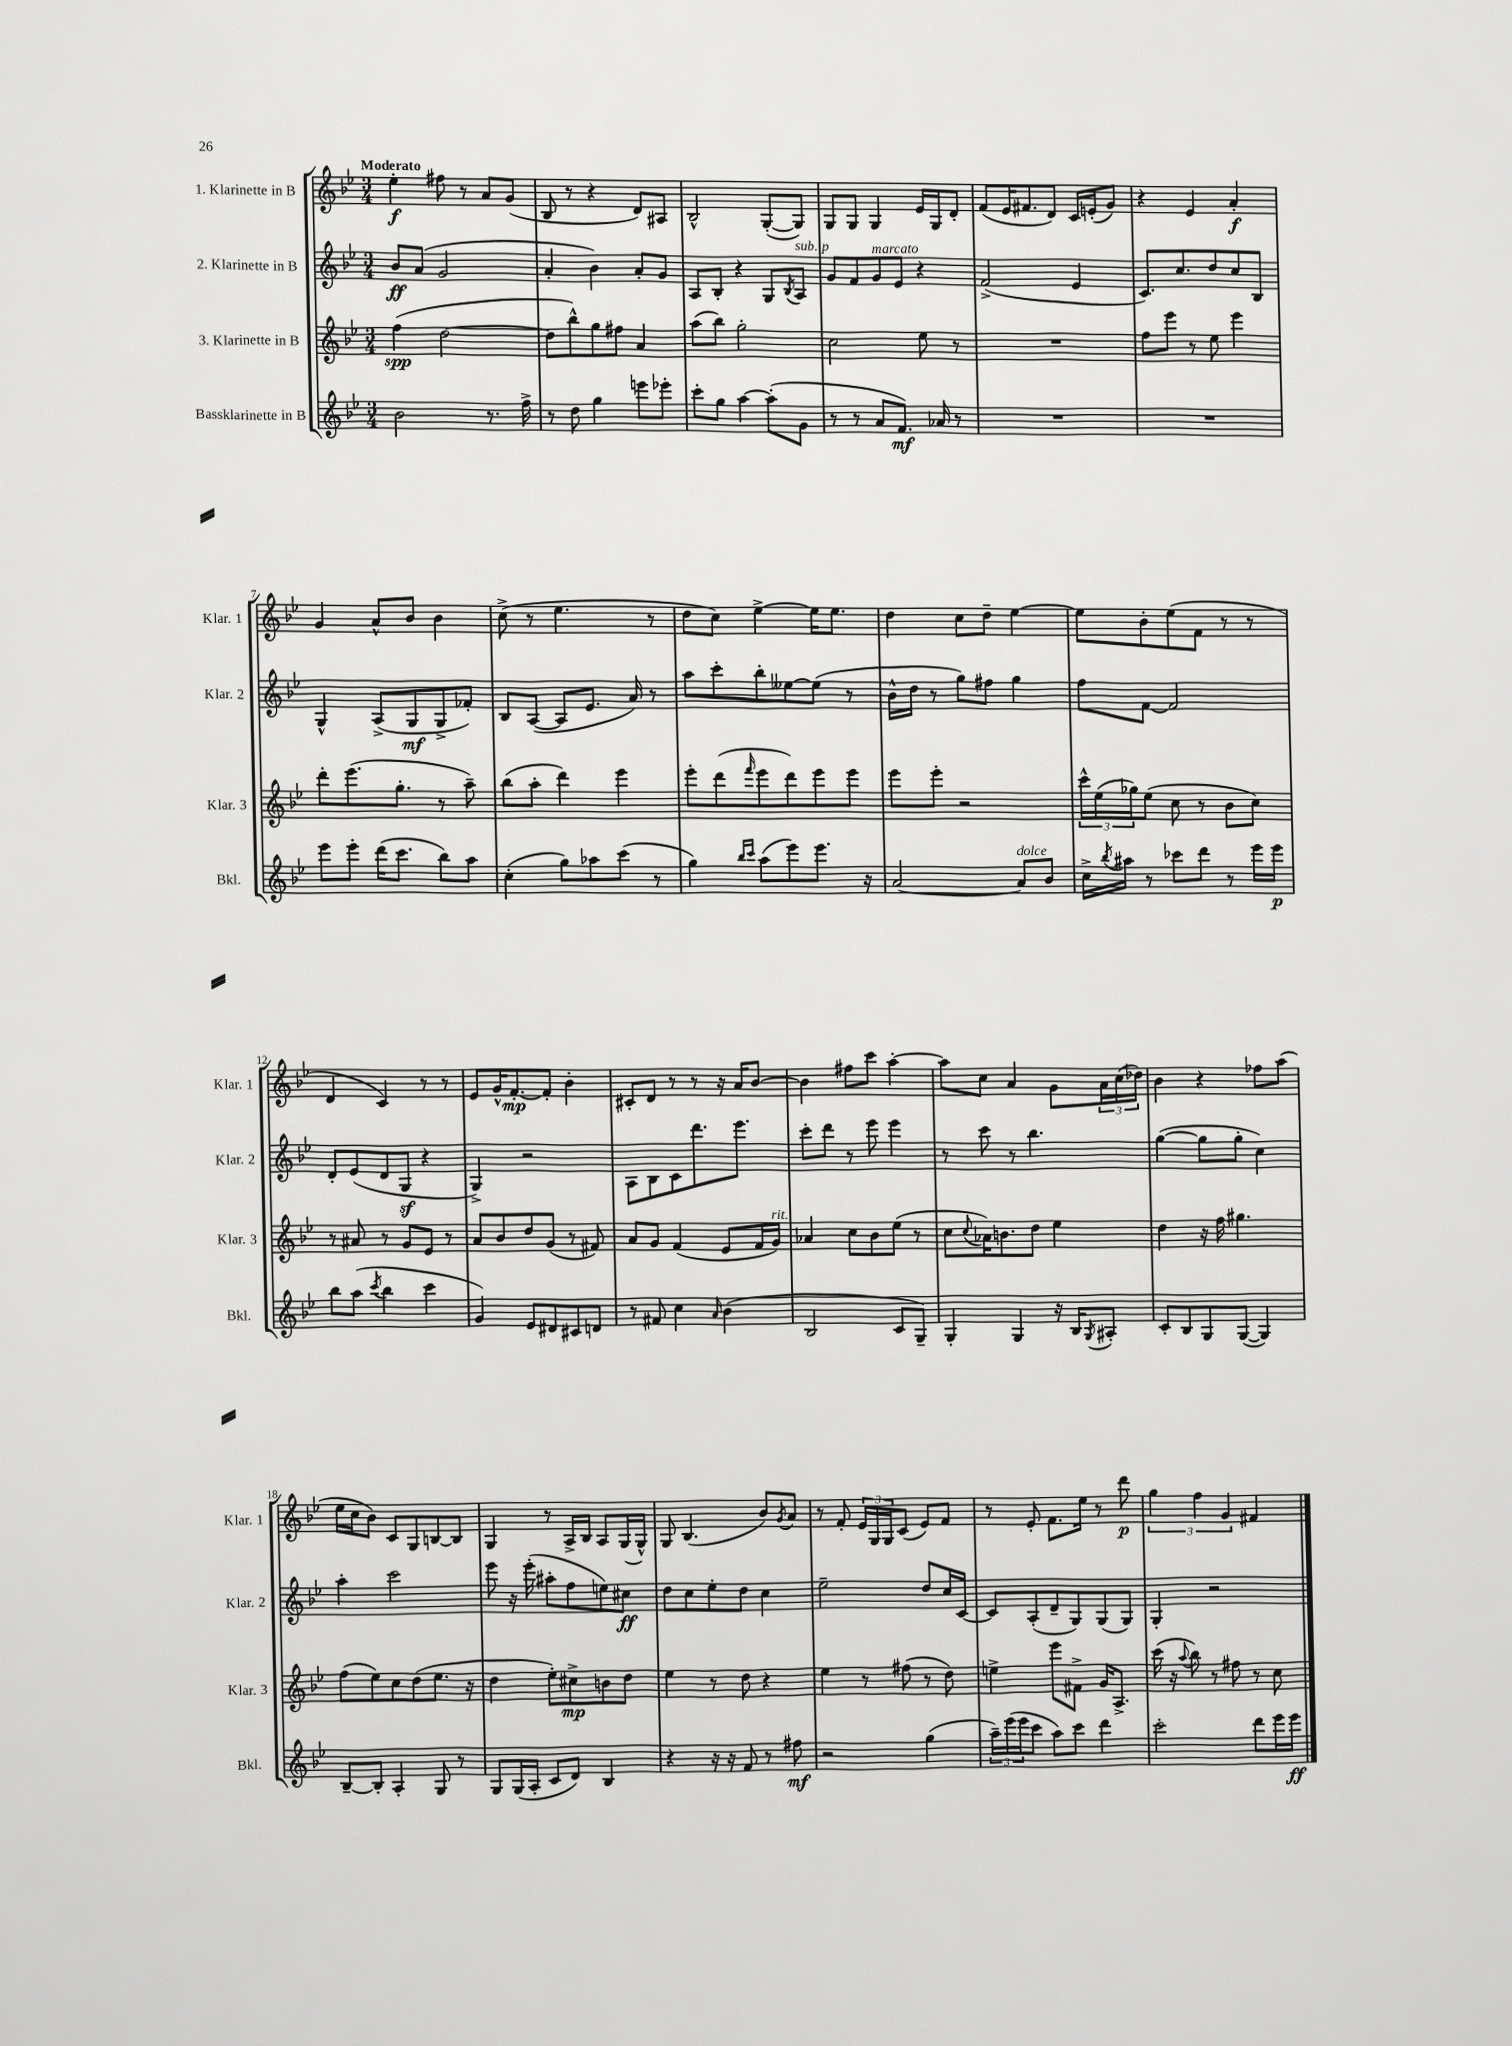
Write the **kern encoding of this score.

**kern	**kern	**kern	**kern
*staff4	*staff3	*staff2	*staff1
*clefG2	*clefG2	*clefG2	*clefG2
*k[b-e-]	*k[b-e-]	*k[b-e-]	*k[b-e-]
*M3/4	*M3/4	*M3/4	*M3/4
2b-	(4ff	8b-	4ee-'
.	.	(8a	.
.	[2dd	2g	8ff#
.	.	.	8r
8.r	.	.	8a
.	.	.	(8g
16ff^	.	.	.
=	=	=	=
8r	8dd]	4a'	8B-
8dd	8bb-^^)	.	8r
4gg	8gg	4b-)	4r
.	8ff#	.	.
8eee	4a	8a'	8d)
8eee-'	.	8g	8A#
=	=	=	=
8ccc'	(8aa	8A	2B-^^
8gg	8bb-)	8B-'	.
[4aa	2gg'	4r	.
(8aa']	.	8G	([8G'
.	.	8qB-	.
8g	.	8A	8G])
=	=	=	=
8r	2cc	8g	8G
8r	.	8f	8G
8a	.	8g	4G
8.f)	.	8e-	.
.	8ee-	4r	16e-
16a-	.	.	16G
8r	8r	.	8d'
=	=	=	=
2.r	2.r	(2f^	(8f
.	.	.	16e-
.	.	.	8.f#
.	.	.	8d)
.	.	4e-	16c
.	.	.	(16e'
.	.	.	8g)
=	=	=	=
2.r	8ff	8.c)	4r
.	8eee-	.	.
.	.	8.cc	.
.	8r	.	4e-
.	8ee-	8dd	.
.	4eee-	8cc	4a'
.	.	8B-	.
=	=	=	=
8eee-	8ddd'	4G^^	4g
8eee-'	(8.eee-	.	.
(16ddd	.	(8A^	8a^^
8.ccc	8.gg'	.	.
.	.	8G	8b-
8bb-)	8r	8G^	4b-
8aa	8aa~)	8f-')	.
=	=	=	=
(4cc'	(8bb-	8B-	(8cc^
.	8aa'	([8A	8r
8gg)	4ddd)	8A]	4.ee-
8aa-	.	8.e-	.
(8ccc	4eee-	.	.
.	.	16a)	.
8r	.	8r	8r
=	=	=	=
4gg)	8eee-'	8aa	8dd
.	(8ddd	8ccc'	8cc)
16qqbb-	.	.	.
16qqccc	16qqfff	.	.
(8aa	8eee-	8bb-'	[4ee-^
8eee-)	8ddd)	[8ee--	.
8.eee-	8eee-	(8ee--]	16ee-]
.	.	.	8.ee-
.	8eee-	8r	.
16r	.	.	.
=	=	=	=
[2a	8eee-	16b-^^	4dd
.	.	16dd	.
.	8eee-'	8r	.
.	2r	8gg)	8cc
.	.	8ff#	8dd~
8a]	.	4gg	[4ee-
8b-	.	.	.
=	=	=	=
16cc^	24ccc^^	8ff	8ee-]
.	(24ee-	.	.
8qbb-	.	.	.
16aa#	.	.	.
.	24gg-)	.	.
8r	(8ee-	[8f	8b-'
8ccc-	8cc	2f]	(8ee-
8ddd	8r	.	8f
8r	8b-	.	8r
16eee-	8cc)	.	8r
16eee-	.	.	.
=	=	=	=
8bb-	8r	8d'	4d
(8aa	8a#	(8e-	.
8qccc	.	.	.
4bb-	8r	8d	4c)
.	8g	8G	.
4ccc	8e-	4r	8r
.	8r	.	8r
=	=	=	=
4g)	8a	4G^)	8e-
.	8b-	.	16g^^
.	.	.	[8.f'
8e-	8dd	2r	.
8d#	(8g	.	8f']
8c#	8r	.	4b-'
8d	8f#)	.	.
=	=	=	=
8r	8a	8A	8c#'
8f#	8g	8B-	8d
4cc	(4f	8c	8r
.	.	8.ddd	8r
16qqa	.	.	.
(4b-	8e-	.	16r
.	.	8.eee-	16a
.	16f	.	[8b-
.	16g)	.	.
=	=	=	=
2B-	4a-	8ccc'	4b-]
.	.	8ddd	.
.	8cc	8r	8ff#
.	8b-	8eee-	8ccc
8c	(8ee-	4eee-	[4aa'
8G~)	8r	.	.
=	=	=	=
4G'	8cc	8r	8aa]
.	8qqcc	.	.
.	16a-)	8ccc	8cc
.	8.b	.	.
4G	.	8r	4a
.	8dd	4.bb-	.
16r	4ee-	.	8g
16B-	.	.	.
8qG	.	.	.
8A#'	.	.	24a
.	.	.	(24cc
.	.	.	24dd-)
=	=	=	=
8c'	4dd	([4gg	4b-
8B-	.	.	.
8G	16r	8gg]	4r
.	16ff	.	.
([8G	4.gg#	8gg'	.
4G])	.	4cc)	8ff-
.	.	.	(8aa
=	=	=	=
[8B-~	(8ff	4aa'	16ee-
.	.	.	16cc
8B-']	8ee-)	.	8b-)
4A'	8cc	2ccc	8c
.	(8dd	.	8G
8G	8.ee-	.	[8B
8r	.	.	8B]
.	16r	.	.
=	=	=	=
8G	4dd	8eee-	4G
(16G	.	16r	.
16A'	.	(16eee-'	.
8c	8ee-')	8aa#'	8r
8d)	8cc#^	8ff	16A^
.	.	.	16B-
4B-	8b	8ee)	8A
.	8dd	8cc#	(16G
.	.	.	16G^^)
=	=	=	=
4r	4ee-	8dd	8G
.	.	8cc	(4.B-
16r	8r	8ee-'	.
16r	.	.	.
8f	8dd	8dd	.
8r	4r	4cc	8b-)
.	.	.	8qg
8ff#	.	.	8a
=	=	=	=
2r	4ee-	2ee-~	8r
.	.	.	8f'
.	8r	.	24e-
.	.	.	24G
.	.	.	24G
.	(8ff#	.	(8c
(4gg	8r	8dd	8e-)
.	8dd)	16cc	8f
.	.	[16c	.
=	=	=	=
24aa~)	4ee^	8c]	8r
(24eee-	.	.	.
24eee-	.	.	.
8ccc	.	(8A'	8e-'
8aa)	8eee-	8d~	8.f
8ccc	8f#^	8G)	.
.	.	.	16ee-
4ddd	16g	(8G	8r
.	8.A^	.	.
.	.	8G)	8ddd
=	=	=	=
2ccc'	(16ccc	4G'	6gg
.	16r	.	.
.	8qqaa	.	.
.	8bb-)	.	.
.	.	.	6ff
.	8r	2r	.
.	.	.	6g
.	8ff#	.	.
8ddd	8r	.	4f#
16eee-	8cc	.	.
16eee-	.	.	.
==	==	==	==
*-	*-	*-	*-
